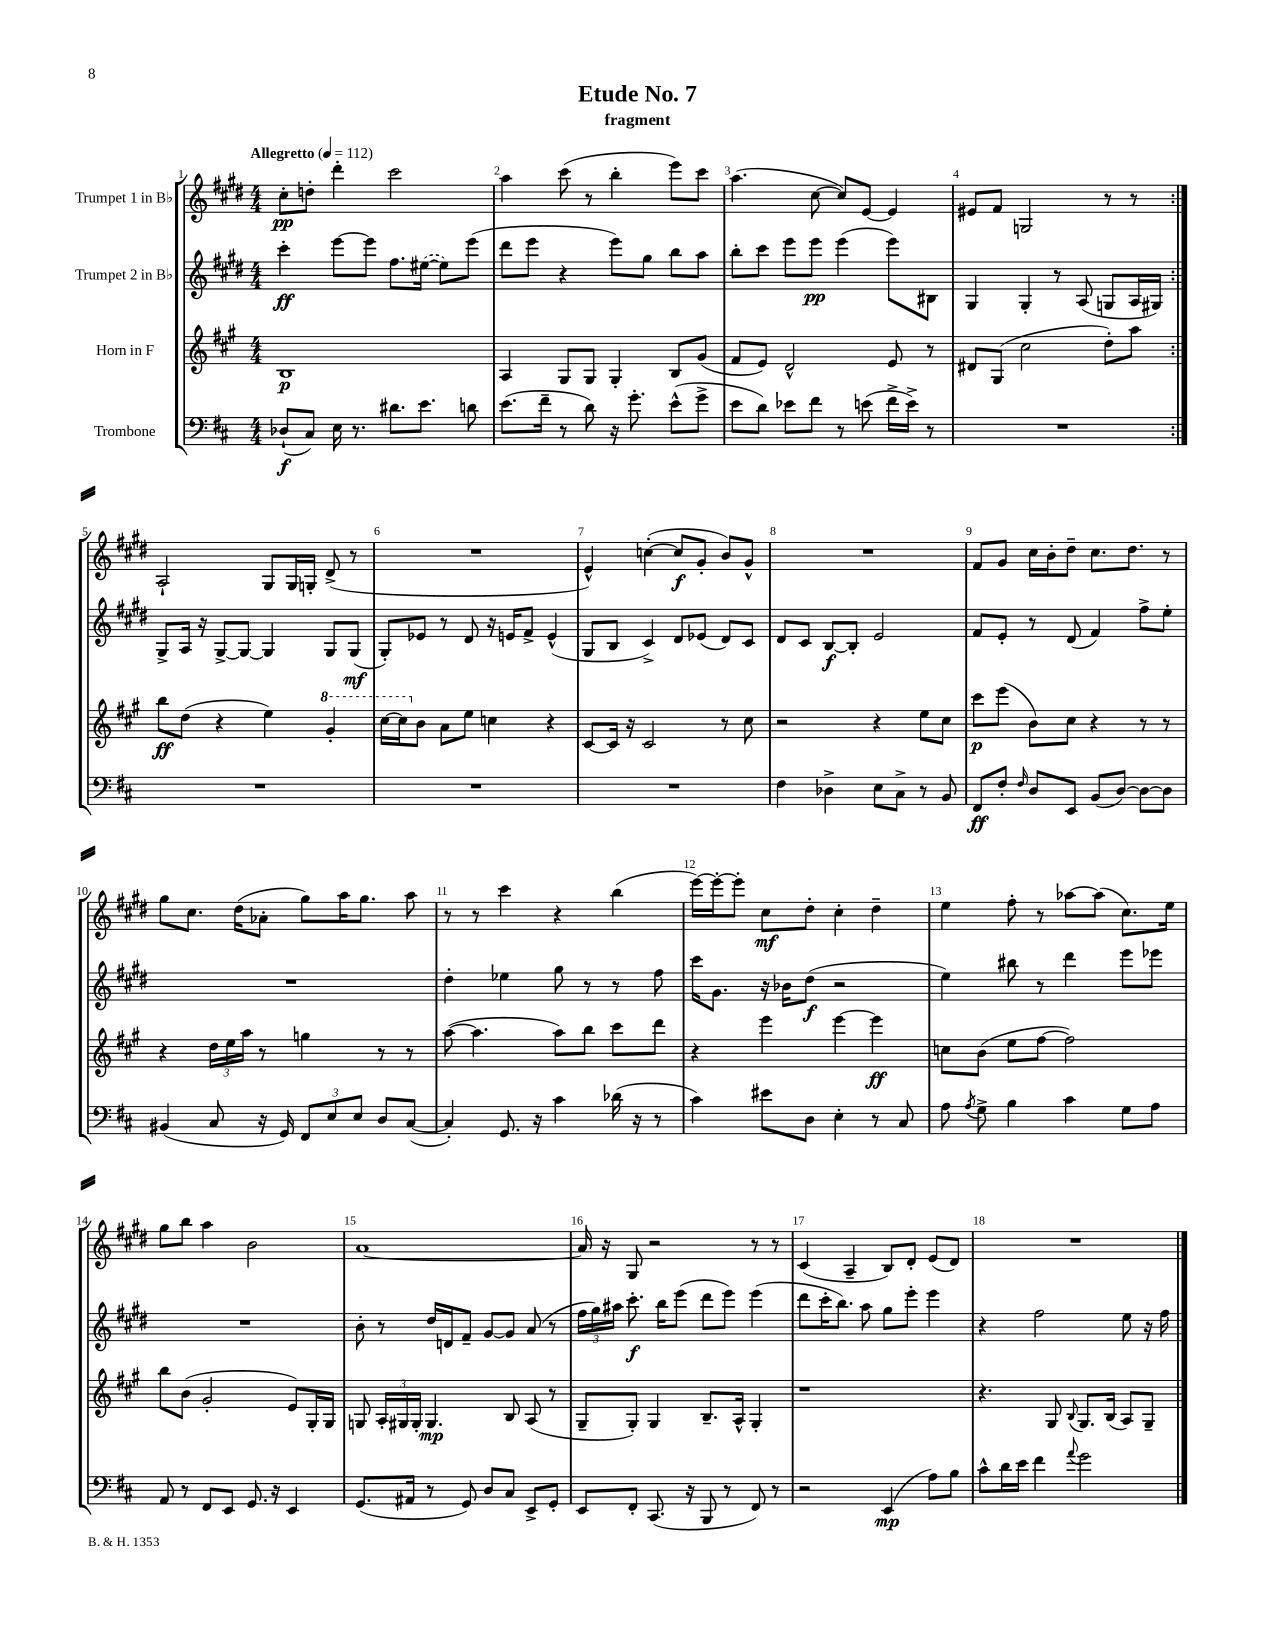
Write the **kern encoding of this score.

**kern	**dynam	**kern	**dynam	**kern	**dynam	**kern	**dynam
*part4	*part4	*part3	*part3	*part2	*part2	*part1	*part1
*staff4	*staff4	*staff3	*staff3	*staff2	*staff2	*staff1	*staff1
*I"Trombone	*	*I"Horn in F	*	*I"Trumpet 2 in B♭	*	*I"Trumpet 1 in B♭	*
*clefF4	*	*clefG2	*	*clefG2	*	*clefG2	*
*k[f#c#]	*	*k[f#c#g#]	*	*k[f#c#g#d#]	*	*k[f#c#g#d#]	*
*M4/4	*	*M4/4	*	*M4/4	*	*M4/4	*
*MM112	*	*MM112	*	*MM112	*	*MM112	*
=1	=1	=1	=1	=1	=1	=1	=1
!	!	!	!	!	!	!LO:TX:a:B:t=Allegretto	!
(8D-X`/L	f	1B	p	4ccc#'\	ff	8cc#'\L	pp
8C#/J)	.	.	.	.	.	8ddn'\J	.
16E\	.	.	.	[8eee\L	.	4ddd#'\	.
8.r	.	.	.	.	.	.	.
.	.	.	.	8eee\J]	.	.	.
8.d#X\L	.	.	.	8.ff#\L	.	2ccc#\	.
8.e\J	.	.	.	([16ee#X\Jk	.	.	.
.	.	.	.	8ee#\L])	.	.	.
8dn\	.	.	.	(8eee\J	.	.	.
=2	=2	=2	=2	=2	=2	=2	=2
(8.e\L	.	4A/	.	8ddd#\L	.	4aa\	.
.	.	.	.	8eee\J	.	.	.
16f#~\Jk	.	.	.	.	.	.	.
8r	.	8G#/L	.	4r	.	(8ccc#\	.
8d\)	.	8G#/J	.	.	.	8r	.
16r	.	4G#'/	.	8eee\L)	.	4bb'\	.
8.g'\	.	.	.	.	.	.	.
.	.	.	.	8gg#\J	.	.	.
(8e^^\L	.	8B/L	.	8bb\L	.	8eee\L)	.
8g^\J	.	(8g#/J	.	8aa\J	.	8ccc#\J	.
=3	=3	=3	=3	=3	=3	=3	=3
8e\L	.	8f#/L	.	8bb'\L	.	(4.aa\	.
8d\J)	.	8e/J)	.	8ccc#\J	.	.	.
8e-X\L	.	2d^^/	.	8eee\L	.	.	.
8f#\J	.	.	.	8eee\J	pp	[8cc#\	.
8r	.	.	.	(4eee\	.	8cc#/L])	.
(8en\	.	.	.	.	.	[8e/J	.
16f#^\LL	.	8e/	.	8eee\L)	.	4e/]	.
16e^\JJ)	.	.	.	.	.	.	.
8r	.	8r	.	8B#X\J	.	.	.
=4	=4	=4	=4	=4	=4	=4	=4
1r	.	8d#X/L	.	4G#/	.	8e#X/L	.
.	.	(8G#/J	.	.	.	8f#/J	.
.	.	2cc#\	.	4G#'/	.	2Gn/	.
.	.	.	.	8r	.	.	.
.	.	.	.	(8A/	.	.	.
.	.	8dd'\L)	.	8Gn/L	.	8r	.
.	.	8aa\J	.	16A/L	.	8r	.
.	.	.	.	16G#X/JJ)	.	.	.
!!LO:LB:g=z
=5:|!	=5:|!	=5:|!	=5:|!	=5:|!	=5:|!	=5:|!	=5:|!
1r	.	8bb\L	ff	8G#^/L	.	2A`/	.
.	.	(8dd\J	.	16A/Jk	.	.	.
.	.	.	.	16r	.	.	.
.	.	4r	.	[8G#^/L	.	.	.
.	.	.	.	8G#/J_	.	.	.
.	.	4ee\)	.	4G#/]	.	8G#/L	.
.	.	.	.	.	.	16G#/L	.
.	.	.	.	.	.	16Gn'/JJ	.
*	*	*8va	*	*	*	*	*
.	.	4gg#'/	.	8G#/L	.	(8d#^/	.
.	.	.	.	(8G#/J	mf	8r	.
=6	=6	=6	=6	=6	=6	=6	=6
1r	.	[16ccc#\LL	.	8G#'/L)	.	1r	.
.	.	16ccc#\J]	.	.	.	.	.
*	*	*X8va	*	*	*	*	*
.	.	8b\J	.	8e-X/J	.	.	.
.	.	8a\L	.	8r	.	.	.
.	.	8ee\J	.	8d#/	.	.	.
.	.	4ccn\	.	16r	.	.	.
.	.	.	.	16en/KL	.	.	.
.	.	.	.	8f#^/J	.	.	.
.	.	4r	.	(4e^^/	.	.	.
=7	=7	=7	=7	=7	=7	=7	=7
1r	.	[8c#/L	.	8G#/L	.	4e^^/)	.
.	.	16c#/Jk]	.	8B/J	.	.	.
.	.	16r	.	.	.	.	.
.	.	2c#/	.	4c#^/)	.	([4ccn'\	.
.	.	.	.	8d#/L	.	8cc/L]	f
.	.	.	.	(8e-X/J	.	8g#'/J	.
.	.	8r	.	8d#/L)	.	8b/L)	.
.	.	8cc#\	.	8c#/J	.	8g#^^/J	.
=8	=8	=8	=8	=8	=8	=8	=8
4F#\	.	2r	.	8d#/L	.	1r	.
.	.	.	.	8c#/J	.	.	.
4D-X^\	.	.	.	[8B/L	f	.	.
.	.	.	.	8B'/J]	.	.	.
8E\L	.	4r	.	2e/	.	.	.
8C#^\J	.	.	.	.	.	.	.
8r	.	8ee\L	.	.	.	.	.
8BB/	.	8cc#\J	.	.	.	.	.
=9	=9	=9	=9	=9	=9	=9	=9
8FF#/L	ff	8ccc#\L	p	8f#/L	.	8f#/L	.
8F#'/J	.	(8eee\J	.	8e'/J	.	8g#/J	.
16qqF#/	.	.	.	.	.	.	.
8D/L	.	8b\L)	.	8r	.	16cc#\LL	.
.	.	.	.	.	.	16b'\J	.
8EE/J	.	8cc#\J	.	(8d#/	.	8dd#~\J	.
(8BB/L	.	4r	.	4f#/)	.	8.cc#\L	.
[8D/J)	.	.	.	.	.	.	.
.	.	.	.	.	.	8.dd#\J	.
8D\L_	.	8r	.	8ff#^\L	.	.	.
8D\J]	.	8r	.	8ee'\J	.	8r	.
!!LO:LB:g=z
=10	=10	=10	=10	=10	=10	=10	=10
(4BB#X/	.	4r	.	1r	.	8gg#\L	.
.	.	.	.	.	.	8.cc#\J	.
8C#/	.	24dd\LL	.	.	.	.	.
.	.	24ee\	.	.	.	.	.
.	.	.	.	.	.	(16dd#\KL	.
.	.	24aa\JJ	.	.	.	.	.
16r	.	8r	.	.	.	8a-X'\J	.
16GG/)	.	.	.	.	.	.	.
12FF#/L	.	4ggn\	.	.	.	8gg#\L)	.
12E/	.	.	.	.	.	.	.
.	.	.	.	.	.	16aa\K	.
12E/J	.	.	.	.	.	.	.
.	.	.	.	.	.	8.gg#\J	.
8D/L	.	8r	.	.	.	.	.
([8C#/J	.	8r	.	.	.	8aa\	.
=11	=11	=11	=11	=11	=11	=11	=11
4C#'/])	.	([8aa\	.	4dd#'\	.	8r	.
.	.	4.aa\]	.	.	.	8r	.
8.GG/	.	.	.	4ee-X\	.	4ccc#\	.
16r	.	.	.	.	.	.	.
4c#\	.	8aa\L)	.	8gg#\	.	4r	.
.	.	8bb\J	.	8r	.	.	.
(16d-X\	.	8ccc#\L	.	8r	.	(4bb\	.
16r	.	.	.	.	.	.	.
8r	.	8ddd\J	.	8ff#\	.	.	.
=12	=12	=12	=12	=12	=12	=12	=12
4c#\)	.	4r	.	16ccc#\KL	.	[16eee\LL)	.
.	.	.	.	8.g#\J	.	16eee'\J_	.
.	.	.	.	.	.	8eee'\J]	.
8e#X\L	.	4eee\	.	16r	.	8cc#\L	mf
.	.	.	.	16b-X\KL	.	.	.
8D\J	.	.	.	(8dd#\J	f	8dd#'\J	.
4E'\	.	[4eee\	.	2r	.	4cc#'\	.
8r	.	4eee\]	ff	.	.	4dd#~\	.
8C#/	.	.	.	.	.	.	.
=13	=13	=13	=13	=13	=13	=13	=13
8A\	.	8ccn\L	.	4ee\)	.	4ee\	.
8qA/	.	.	.	.	.	.	.
8G^\	.	(8b\J	.	.	.	.	.
4B\	.	8ee\L	.	8bb#X\	.	8ff#'\	.
.	.	[8ff#\J	.	8r	.	8r	.
4c#\	.	2ff#\])	.	4ddd#\	.	[8aa-X\L	.
.	.	.	.	.	.	(8aa-\J]	.
8G\L	.	.	.	8eee\L	.	8.cc#\L)	.
8A\J	.	.	.	8eee-X\J	.	.	.
.	.	.	.	.	.	16ee\Jk	.
!!LO:LB:g=z
=14	=14	=14	=14	=14	=14	=14	=14
8AA/	.	8bb\L	.	1r	.	8gg#\L	.
8r	.	(8b\J	.	.	.	8bb\J	.
8FF#/L	.	2g#'/	.	.	.	4aa\	.
8EE/J	.	.	.	.	.	.	.
8.GG/	.	.	.	.	.	2b\	.
16r	.	.	.	.	.	.	.
4EE/	.	8e/L)	.	.	.	.	.
.	.	16G#'/L	.	.	.	.	.
.	.	16G#/JJ	.	.	.	.	.
=15	=15	=15	=15	=15	=15	=15	=15
(8.GG/L	.	8Gn/	.	8b'\	.	[1a	.
.	.	24A'/LL	.	8r	.	.	.
.	.	24G#X/	.	.	.	.	.
16AA#X/Jk	.	.	.	.	.	.	.
.	.	24G#'/JJ	.	.	.	.	.
8r	.	4.G#/	mp	16dd#/LL	.	.	.
.	.	.	.	16dn/J	.	.	.
8GG/)	.	.	.	8f#~/J	.	.	.
8D/L	.	.	.	[8g#/L	.	.	.
8C#/J	.	8B/	.	8g#/J]	.	.	.
8EE^/L	.	(8A/	.	(8a/	.	.	.
8GG'/J	.	8r	.	8r	.	.	.
=16	=16	=16	=16	=16	=16	=16	=16
8EE/L	.	8G#~/L	.	24ff#\LL	.	16a/]	.
.	.	.	.	24gg#\)	.	.	.
.	.	.	.	.	.	16r	.
.	.	.	.	24aa#X\JJ	.	.	.
8FF#'/J	.	8G#'/J)	.	8.ccc#'\	f	8G#/	.
(8.CC#/	.	4G#/	.	.	.	2r	.
.	.	.	.	16bb\KL	.	.	.
.	.	.	.	(8eee\J	.	.	.
16r	.	.	.	.	.	.	.
8BBB/	.	8.B~/L	.	8ddd#\L	.	.	.
8r	.	.	.	8eee\J)	.	.	.
.	.	16A^^/Jk	.	.	.	.	.
8FF#/)	.	4G#'/	.	(4eee\	.	8r	.
8r	.	.	.	.	.	8r	.
=17	=17	=17	=17	=17	=17	=17	=17
2r	.	1r	.	8ddd#\L	.	(4c#/	.
.	.	.	.	16ccc#'\K	.	.	.
.	.	.	.	8.bb\J)	.	.	.
.	.	.	.	.	.	4A~/	.
.	.	.	.	8aa\	.	.	.
(4EE/	mp	.	.	8gg#\L	.	8B/L)	.
.	.	.	.	8eee'\J	.	8d#'/J	.
8A\L)	.	.	.	4eee\	.	(8e/L	.
8B\J	.	.	.	.	.	8d#/J)	.
=18	=18	=18	=18	=18	=18	=18	=18
8c#^^\L	.	4.r	.	4r	.	1r	.
16d\L	.	.	.	.	.	.	.
16e\JJ	.	.	.	.	.	.	.
4f#\	.	.	.	2ff#\	.	.	.
.	.	8G#/	.	.	.	.	.
8qqa/	.	8qqB/	.	.	.	.	.
2g\	.	8.G#/L	.	.	.	.	.
.	.	(16B/Jk	.	.	.	.	.
.	.	8A/L)	.	8ee\	.	.	.
.	.	8G#~/J	.	16r	.	.	.
.	.	.	.	16ff#\	.	.	.
==	==	==	==	==	==	==	==
*-	*-	*-	*-	*-	*-	*-	*-
